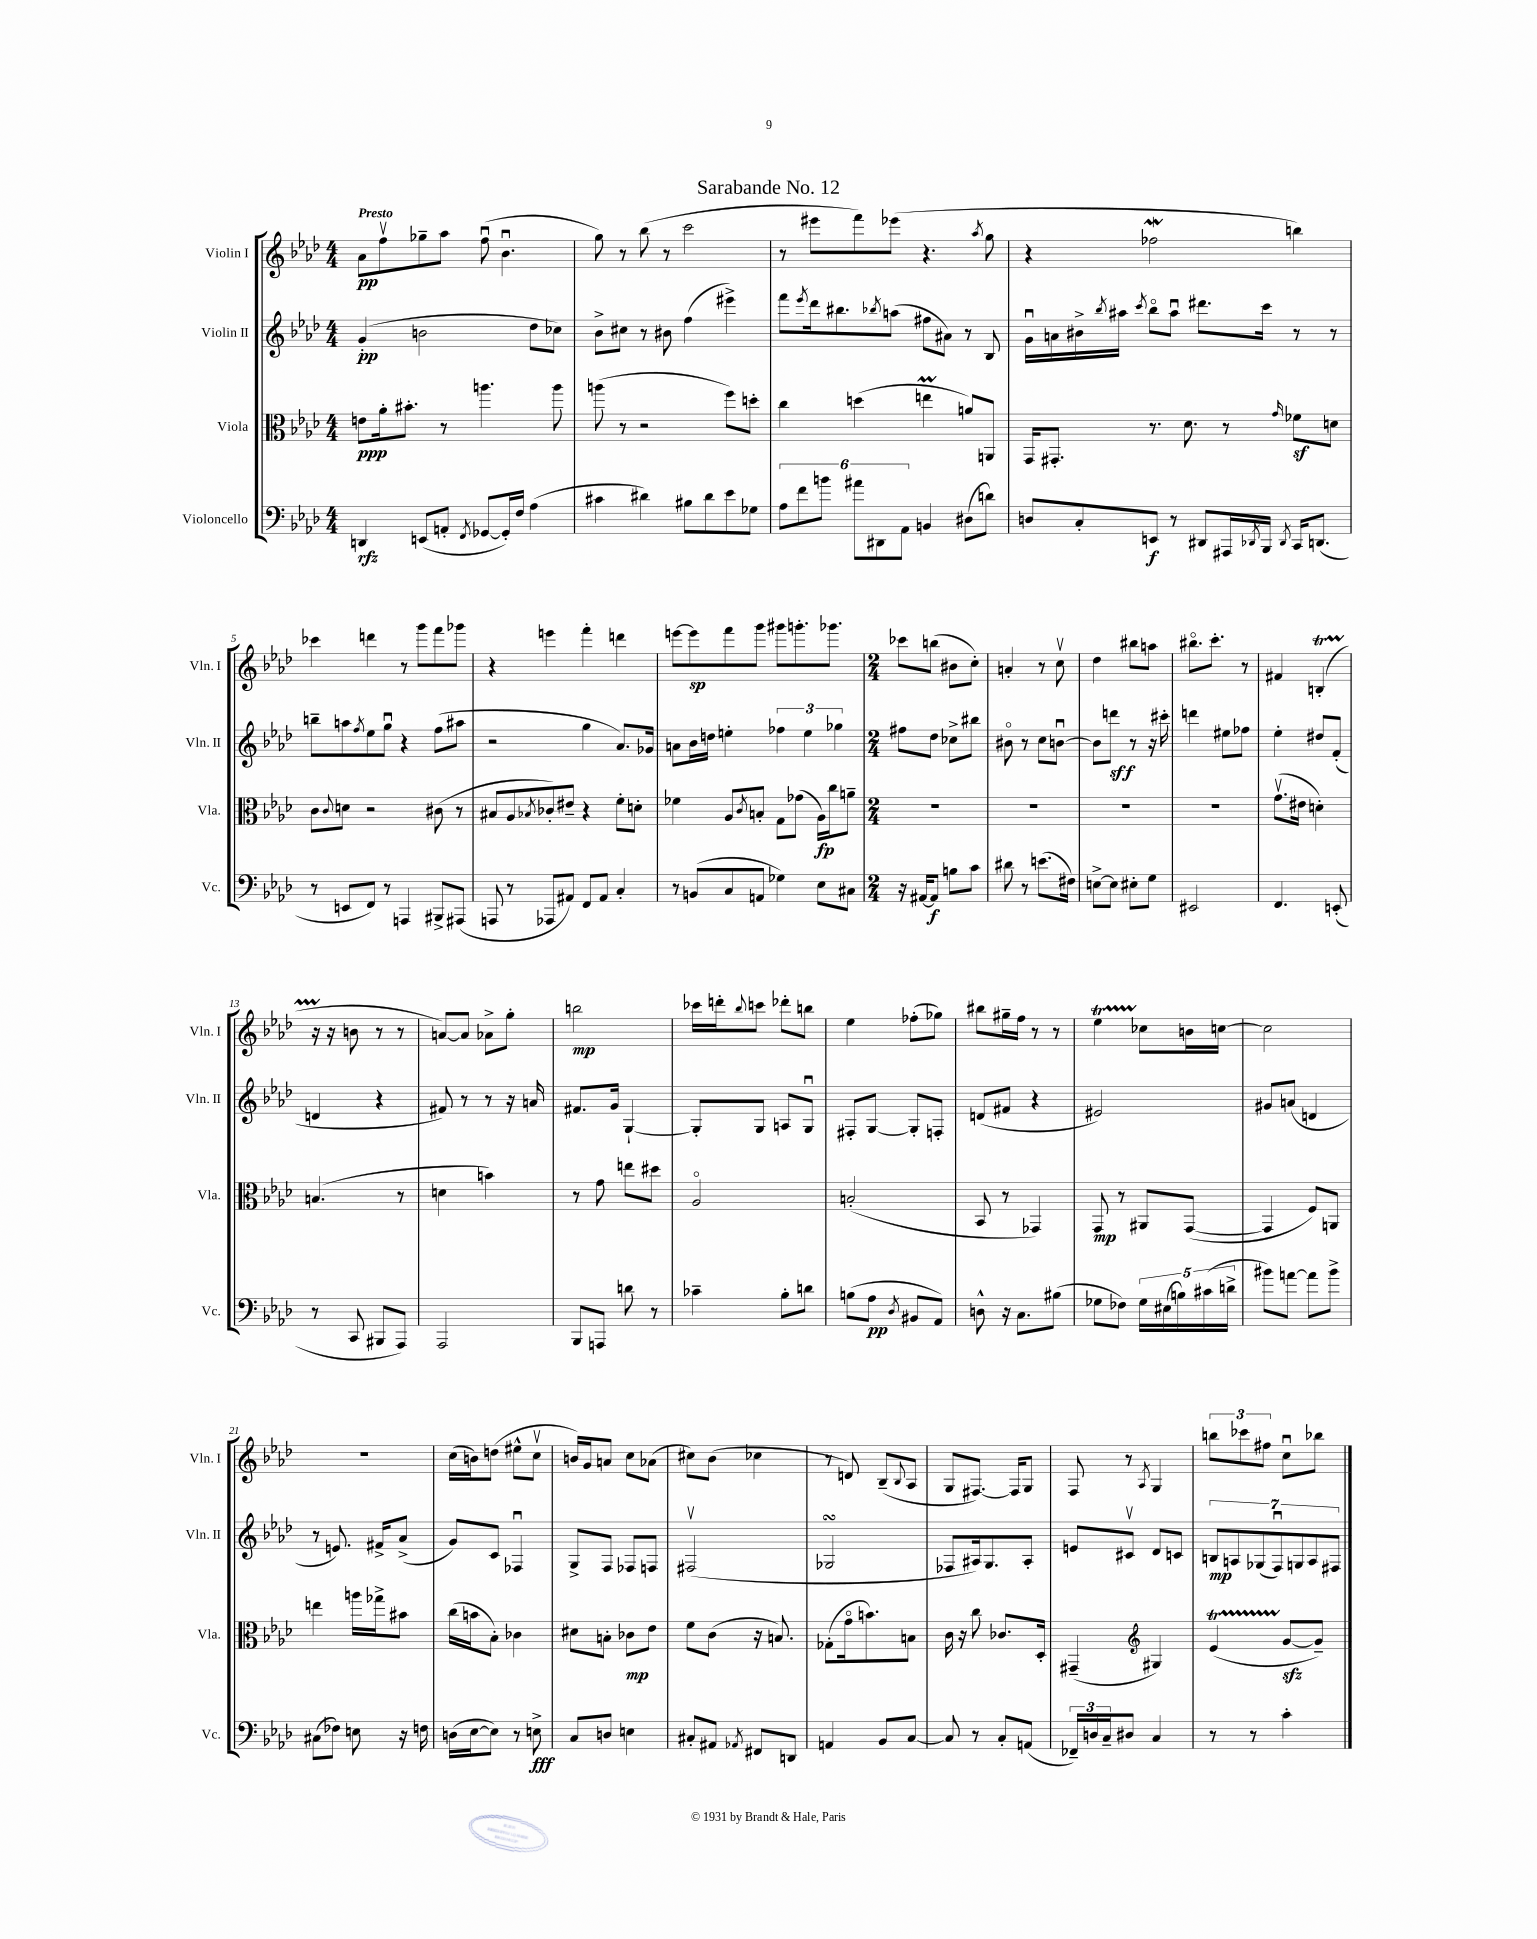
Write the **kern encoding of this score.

**kern	**kern	**kern	**kern
*staff4	*staff3	*staff2	*staff1
*clefF4	*clefC3	*clefG2	*clefG2
*k[b-e-a-d-]	*k[b-e-a-d-]	*k[b-e-a-d-]	*k[b-e-a-d-]
*M4/4	*M4/4	*M4/4	*M4/4
4DD	8e	(4g'	8a-
.	16a-'	.	8ffv
.	8.b#'	.	.
(8EE	.	2b	8gg-~
8AA'	8r	.	8aa-
8qFF	.	.	.
[8GG-	4.aa	.	(8ffu
16GG-'])	.	.	4.b-u
16F	.	.	.
(4A-	.	8dd-	.
.	8aa	8cc-)	.
=	=	=	=
4c#	(8aa	8b-^	8gg)
.	8r	8cc#	8r
4d#)	2r	8r	(8bb-
.	.	8b#	8r
8B#	.	(4ff	2ccc
8d#	.	.	.
8e-	8ff)	4eee#^)	.
8G-	8dd'	.	.
=	=	=	=
12A-	4cc	8fff	8r
12f	.	.	.
.	.	8qeee-	.
.	.	16ddd-	8eee#
12b	.	.	.
.	.	8.bb#	.
12a#	(4dd	.	8fff)
12DD#	.	.	.
.	.	8qbb-	.
.	.	(8aa	(8eee-
12AA-	.	.	.
4BB	4ee	8ff#	4.r
.	.	8a#)	.
(8D#	8a)	8r	.
.	.	.	8qaa-
8d)	8AA	8B-	8gg
=	=	=	=
8D	16GG	16gu	4r
.	8.GG#'	16a	.
8C'	.	16b#^	.
.	.	8qbb-	.
.	.	16aa#	.
.	.	8qccc	.
8EE	8.r	8bb-o	2ff-
8r	.	8aa#u	.
.	8.d-	.	.
8DD#	.	8.ddd#	.
16AAA#	8r	.	.
8qDD-	.	.	.
16BBB-	.	16ccc	.
8qDD-	16qqg	.	.
16CC	8f-	8r	4bb)
(8.DD	.	.	.
.	8d	8r	.
=	=	=	=
8r	8c	8bb~	4ccc-
.	8qqc	.	.
8EE	8d	8aa	.
.	.	8qff	.
8FF)	2r	8ee-	4ddd
8r	.	8ggu	.
4AAA	.	4r	8r
.	.	.	8ggg
8BBB#^	(8c#	(8ff	8fff
(8AAA#	8r	8aa#	8ggg-
=	=	=	=
8AAA	8B#	2r	4r
8r	8A-	.	.
.	8qB-	.	.
8AAA-	8c-')	.	4eee
8AA#)	8e#~	.	.
8FF	4r	4gg	4fff'
8AA#	.	.	.
4C'	8f'	8.a-)	4ddd
.	8d'	.	.
.	.	16g-	.
=	=	=	=
8r	4f-	8a	[8eee
(8BB	.	16b-	8eee]
.	.	16dd	.
8C	8A-	4ee'	8fff
.	8qc	.	.
8AA	8B'	.	8ggg
4G-)	8G	6ff-	8ggg#
.	(8g-	.	8.ggg'
.	.	6ee	.
8E-	16A-)	.	.
.	16cc	.	8.ggg-
.	.	6gg-	.
8C#	8a~	.	.
=	=	=	=
*M2/4	*M2/4	*M2/4	*M2/4
16r	2r	8ff#	8ccc-
[16AA#	.	.	.
8AA#]	.	8dd-	(8bb
8B	.	8cc-^	8b#
8c	.	8bb#	8cc')
=	=	=	=
8d#	2r	8b#o	4a'
8r	.	8r	.
(8.e	.	8cc	8r
.	.	[8bu	8ccv
16F#)	.	.	.
=	=	=	=
[8E^	2r	8b]	4dd-
8E]	.	8ddd	.
8E#'	.	8r	8bb#
8G	.	16r	8aa
.	.	16ccc#'	.
=	=	=	=
2EE#	2r	4ddd	8.bb#o
.	.	.	8.ccc'
.	.	8ee#	.
.	.	8ff-	8r
=	=	=	=
4.FF	(8.gv	4ee-'	4f#
.	16e#	.	.
.	4d')	8dd#	(4B'
(8EE'	.	(8f'	.
=	=	=	=
8r	(4.B	4d	16r
.	.	.	16r
8CC	.	.	8b
8BBB#	.	4r	8r
8AAA-)	8r	.	8r
=	=	=	=
2AAA-	4d	8f#)	[8a)
.	.	8r	8a]
.	4b)	8r	8a-^
.	.	16r	8gg'
.	.	16a	.
=	=	=	=
8BBB-	8r	8.f#	2bb
8AAA	8g	.	.
.	.	16g	.
8d	8ee	[4G`	.
8r	8dd#	.	.
=	=	=	=
4c-~	2A-o	8G']	16ccc-
.	.	.	16ddd'
.	.	.	8qqbb-
.	.	8G	8ccc
8B-'	.	8A	8ddd-'
8d	.	8Gu	8bb
=	=	=	=
(8B	(2B'	8F#'	4ee-
8A-	.	[8G	.
8qD-	.	.	.
8BB#	.	8G']	(8ff-'
8AA-)	.	8F'	8gg-)
=	=	=	=
8D^^	8BB-	(8d	8bb#
16r	8r	8f#	16gg#~
8.C	.	.	16ff
.	4GG-)	4r	8r
(8B#	.	.	8r
=	=	=	=
8G-	8GG	2e#)	4ee-
8F-)	8r	.	.
20G-	8AA#	.	8cc-
(20E#	.	.	.
20B)	.	.	.
.	([8GG	.	16b
(20c#	.	.	.
.	.	.	[16cc
20d^	.	.	.
=	=	=	=
8b#)	4GG]	8g#	2cc]
[8a	.	(8a	.
8a]	8F)	4d	.
8b#^	8AA	.	.
=	=	=	=
(8C#	4ee	8r	2r
8F-)	.	8.e)	.
8E	16aa	.	.
.	16gg-^	16f#^	.
16r	8b#	(8a-^	.
16F	.	.	.
=	=	=	=
(16D	(16cc	8g)	(16cc
[16E-	16b	.	16b)
8E-])	8B-')	8c	(8dd
8r	4c-	4F-u	8ee#^^
8E^	.	.	8ccv
=	=	=	=
8C	8d#	8G^	16b)
.	.	.	16g
8D	8B'	8F	8a
4E	8c-	8F-	8cc
.	8e-	8F	(8a-
=	=	=	=
8C#'	8f	(2F#v	8cc#)
8AA#	(8c	.	(8b-
8qAA-	.	.	.
8FF#	16r	.	4cc-
.	8.B)	.	.
8DD	.	.	.
=	=	=	=
4AA	(8G-'	2G-	8r
.	16go	.	8d)
.	8.b)	.	.
8BB-	.	.	(8B-~
.	.	.	8qqB-
[8C	8B	.	8A-
=	=	=	=
8C]	16c	8F-	8G
.	16r	.	.
8r	8cc	16A#)	[8.F#)
.	.	8.G	.
8C'	8.c-	.	.
.	.	.	16F#]
(8AA	.	8A#'	8G
.	16D-'	.	.
=	=	=	=
24FF-~)	(4GG#~	8e	8F
24D	.	.	.
24C~	.	.	.
8D#	.	8c#v	8r
*	*clefG2	*	*
.	.	.	8qA-
4C	4G#)	8d-	4G
.	.	8c	.
=	=	=	=
8r	(4e-	14B	12bb
.	.	14A	.
.	.	.	12ccc-
8r	.	.	.
.	.	(14G-	.
.	.	.	12ff#
.	.	14Fu)	.
4c'	[8g	.	8ccu
.	.	14G	.
.	.	14A	.
.	8g~])	.	8bb-
.	.	14F#	.
==	==	==	==
*-	*-	*-	*-
